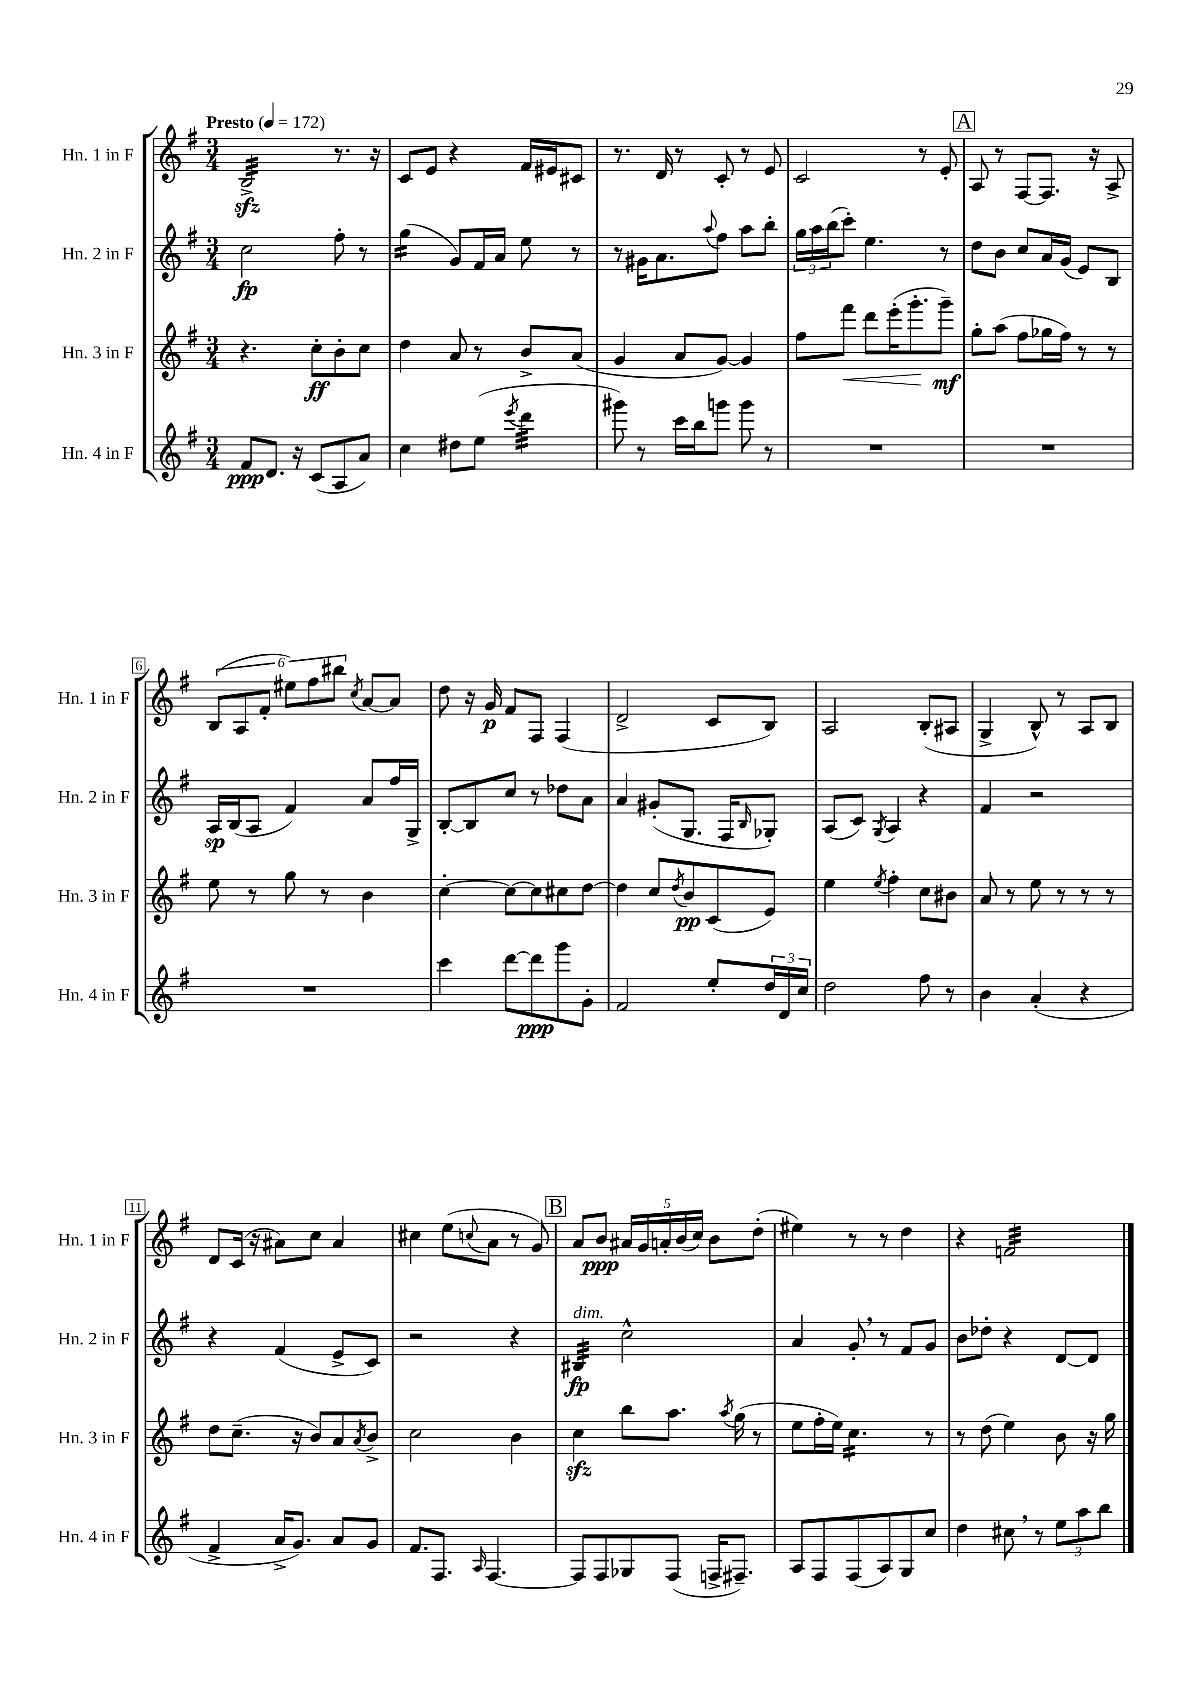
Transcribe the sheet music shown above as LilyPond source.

<<
\new StaffGroup <<
\new Staff = "s0" \with { instrumentName = "Hn. 1 in F" shortInstrumentName = "Hn. 1 in F" } {
    \clef treble \key g \major \numericTimeSignature \time 3/4 \tempo "Presto" 4 = 172
    b2:32->\sfz r8. r16 |
    c'8 e'8 r4 fis'16 eis'16 cis'8 |
    r8. d'16 r8 c'8-. r8 e'8 |
    c'2 r8 e'8-. |
    \mark \markup { \box "A" } a8 r8 fis8~ fis8. r16 a8-> |
    \tuplet 6/4 { b8( a8 fis'8-. eis''8) fis''8 bis''8 } \acciaccatura { c''8 } a'8~ a'8 |
    d''8 r16 g'16\p fis'8 fis8 fis4( |
    d'2-> c'8 b8) |
    a2 b8-.( ais8 |
    g4-> b8-^) r8 a8 b8 |
    d'8 c'16( r16 ais'8) c''8 ais'4 |
    cis''4 e''8( \appoggiatura { c''8 } a'8 r8 g'8) |
    \mark \markup { \box "B" } a'8 b'8\ppp \tuplet 5/4 { ais'16 g'16 a'16-. b'16( c''16) } b'8 d''8-.( |
    eis''4) r8 r8 d''4 |
    r4 f'2:32 \bar "|." |
}
\new Staff = "s1" \with { instrumentName = "Hn. 2 in F" shortInstrumentName = "Hn. 2 in F" } {
    \clef treble \key g \major \numericTimeSignature \time 3/4
    c''2\fp fis''8-. r8 |
    g''4:16( g'8) fis'16 a'16 e''8 r8 |
    r8 gis'16 a'8. \appoggiatura { a''8 } fis''8 a''8 b''8-. |
    \tuplet 3/2 { g''16 a''16 b''16( } c'''8-.) e''4. r8 |
    \mark \markup { \box "A" } d''8 b'8 c''8 a'16 g'16( e'8) b8 |
    a16\sp b16( a8 fis'4) a'8 fis''16 g16-> |
    b8~-. b8 c''8 r8 des''8 a'8 |
    a'4 gis'8-.( g8. fis16 \grace { b16 } ges8-.) |
    a8( c'8) \acciaccatura { g8 } a4 r4 |
    fis'4 r2 |
    r4 fis'4( e'8-> c'8) |
    r2 r4 |
    \mark \markup { \box "B" } bis4:32\fp^\markup { \italic "dim." } c''2-^ |
    a'4 g'8-. \breathe r8 fis'8 g'8 |
    b'8 des''8-. r4 d'8~ d'8 \bar "|." |
}
\new Staff = "s2" \with { instrumentName = "Hn. 3 in F" shortInstrumentName = "Hn. 3 in F" } {
    \clef treble \key g \major \numericTimeSignature \time 3/4
    r4. c''8-.\ff b'8-. c''8 |
    d''4 a'8 r8 b'8-> a'8( |
    g'4 a'8 g'8~) g'4 |
    fis''8 fis'''8\< d'''8 e'''16-.( g'''8.-.\! g'''8--\mf) |
    \mark \markup { \box "A" } g''8-. a''8( fis''8 ges''16 fis''16) r8 r8 |
    e''8 r8 g''8 r8 b'4 |
    c''4~-. c''8~ c''8 cis''8 d''8~ |
    d''4 c''8 \acciaccatura { d''8 } b'8\pp c'8( e'8) |
    e''4 \acciaccatura { e''8 } fis''4-. c''8 bis'8 |
    a'8 r8 e''8 r8 r8 r8 |
    d''8 c''8.--( r16 b'8) a'8 \acciaccatura { a'8 } b'8-> |
    c''2 b'4 |
    \mark \markup { \box "B" } c''4\sfz b''8 a''8. \acciaccatura { a''8 } g''16( r8 |
    e''8 fis''16-. e''16) c''4.:16 r8 |
    r8 d''8( e''4) b'8 r16 g''16 \bar "|." |
}
\new Staff = "s3" \with { instrumentName = "Hn. 4 in F" shortInstrumentName = "Hn. 4 in F" } {
    \clef treble \key g \major \numericTimeSignature \time 3/4
    fis'8\ppp d'8. r16 c'8( a8 a'8) |
    c''4 dis''8 e''8( \acciaccatura { e'''8 } d'''4:32 |
    gis'''8) r8 c'''16 b''16 g'''8 g'''8 r8 |
    R2. |
    \mark \markup { \box "A" } R2. |
    R2. |
    c'''4 d'''8~ d'''8\ppp g'''8 g'8-. |
    fis'2 e''8-. \tuplet 3/2 { d''16 d'16 c''16 } |
    d''2 fis''8 r8 |
    b'4 a'4-.( r4 |
    fis'4-> a'16-> g'8.) a'8 g'8 |
    fis'8. fis8. \grace { a16 } fis4.~ |
    \mark \markup { \box "B" } fis8 fis8 ges8 fis8( f16-> fis8.--) |
    a8 fis8 fis8( a8) g8 c''8 |
    d''4 cis''8 \breathe r8 \tuplet 3/2 { e''8 a''8 b''8 } \bar "|." |
}
>>
>>
\layout { \context { \Score \override BarNumber.stencil = #(make-stencil-boxer 0.1 0.3 ly:text-interface::print) } }
